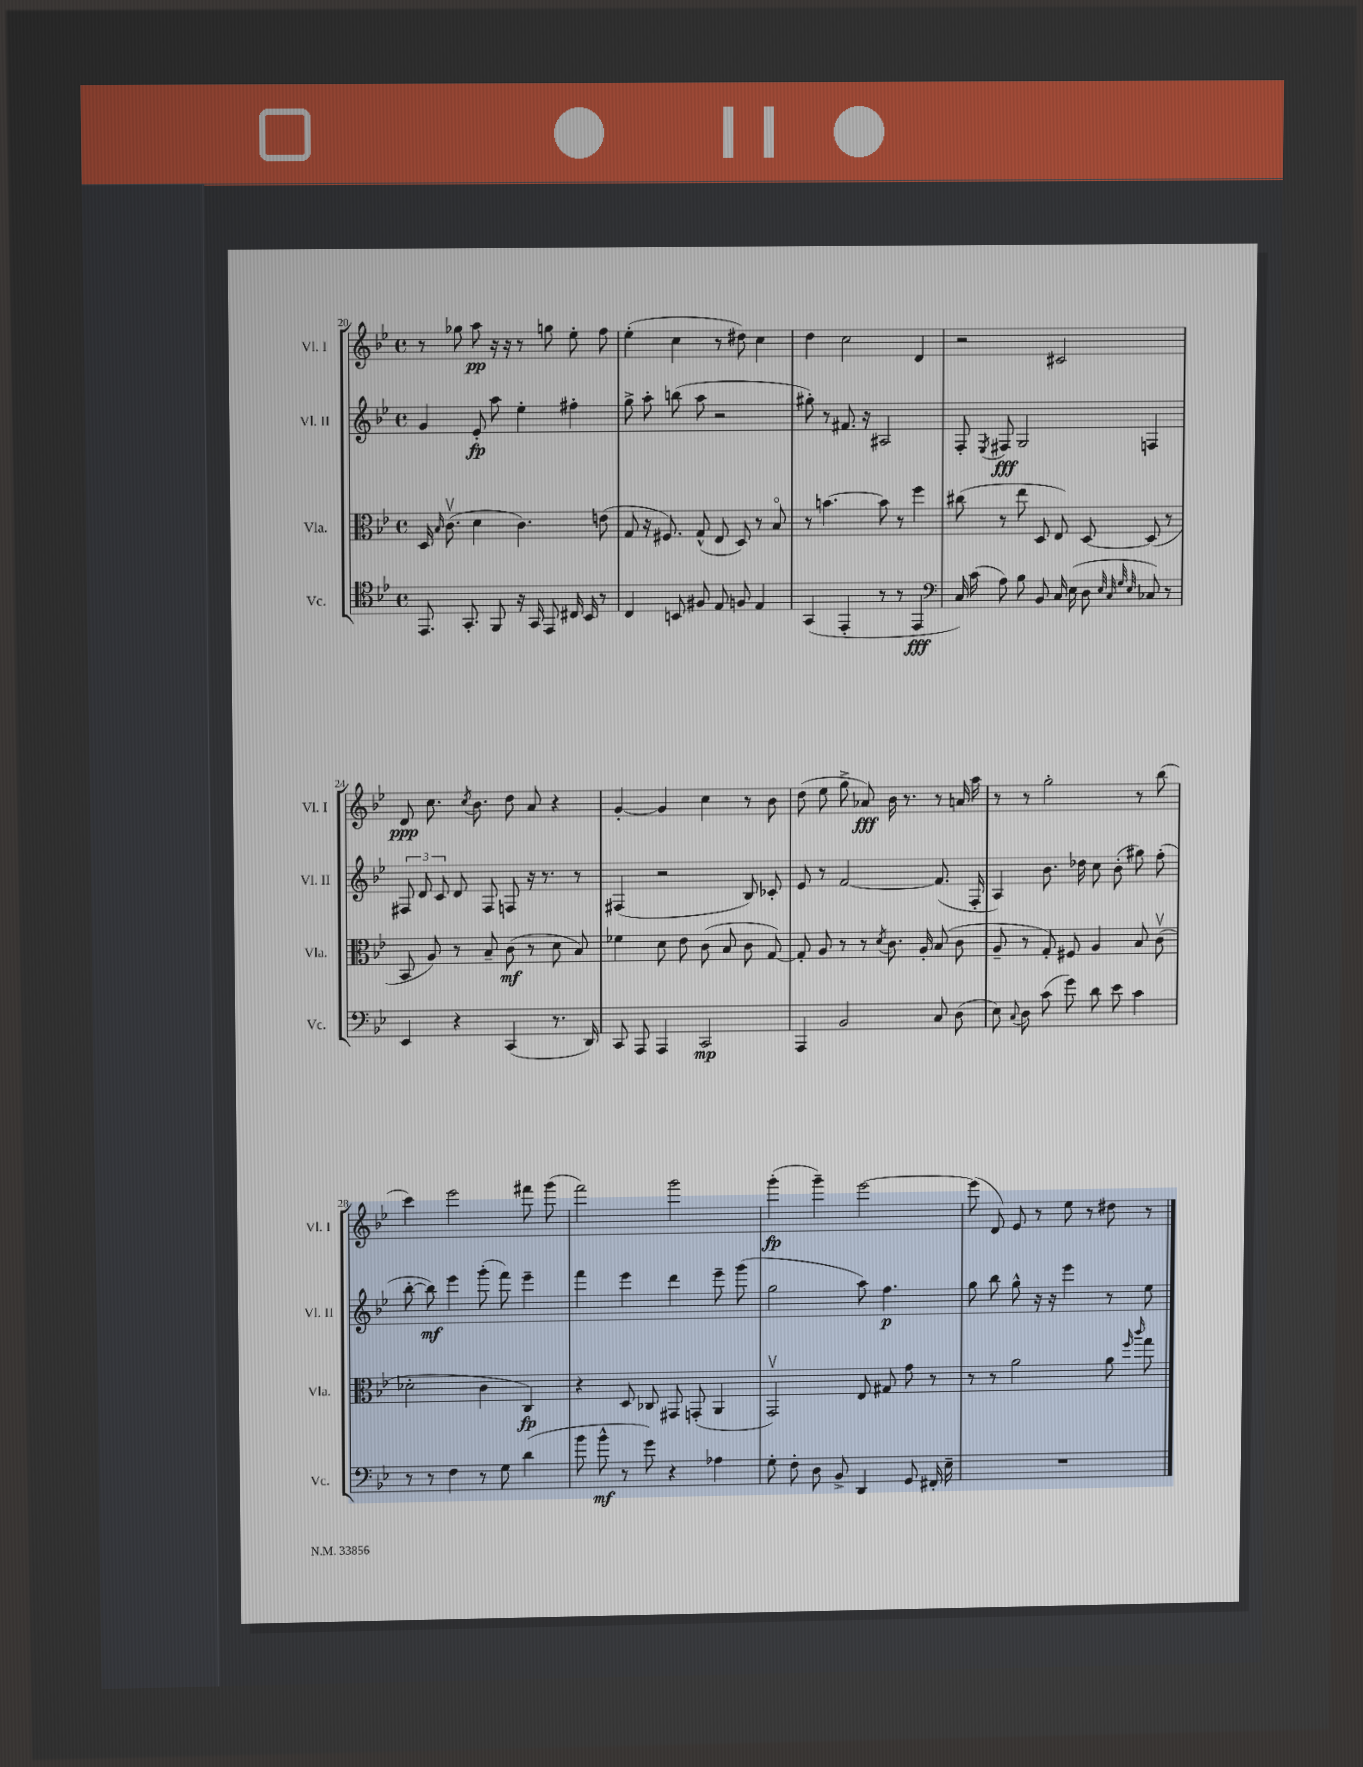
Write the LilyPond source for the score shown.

<<
\new StaffGroup <<
\new Staff = "s0" \with { instrumentName = "Vl. I" shortInstrumentName = "Vl. I" } {
    \clef treble \key bes \major \defaultTimeSignature \time 4/4
    \autoBeamOff r8 ges''8 a''8\pp r16 r16 r8 g''8 ees''8-. f''8 |
    ees''4-.( c''4 r8 dis''8) c''4 |
    d''4 c''2 d'4 |
    r2 cis'2 |
    d'8\ppp c''8. \acciaccatura { c''8 } bes'8. d''8 a'8 r4 |
    g'4~-. g'4 c''4 r8 bes'8 |
    d''8( ees''8 g''8-> aes'8\fff) bes'16 r8. r8 a'16 a''16 |
    r8 r8 g''2-. r8 bes''8( |
    c'''4) ees'''2 fis'''8 g'''8( |
    f'''2) g'''2 |
    g'''4-.\fp( g'''4--) ees'''2~ |
    ees'''8( d'8) ees'8 r8 ees''8 r8 dis''8 r8 \bar "|." |
}
\new Staff = "s1" \with { instrumentName = "Vl. II" shortInstrumentName = "Vl. II" } {
    \clef treble \key bes \major \defaultTimeSignature \time 4/4
    \autoBeamOff g'4 ees'8-.\fp a''8 ees''4-. fis''4-. |
    g''8-> a''8-. b''8( a''8 r2 |
    gis''8-.) r8 fis'8. r16 ais2 |
    f8-. \acciaccatura { ees8 } fis8\fff g2 f4 |
    \tuplet 3/2 { fis8 d'8 c'8 } d'8 fis8 f8 r16 r8. r8 |
    fis4( r2 bes8) ces'8-. |
    ees'8 r8 f'2~ f'8.( f16-. |
    a4) bes'8. des''16 c''8 bes'8-.( gis''8) f''8-.( |
    bes''8~-. bes''8\mf) ees'''4 g'''8-.( f'''8) ees'''4-- |
    f'''4 ees'''4 d'''4 ees'''8-- g'''8( |
    g''2 a''8) f''4.\p |
    g''8 bes''8 g''8-^ r16 r16 ees'''4 r8 ees''8 \bar "|." |
}
\new Staff = "s2" \with { instrumentName = "Vla." shortInstrumentName = "Vla." } {
    \clef alto \key bes \major \defaultTimeSignature \time 4/4
    \autoBeamOff d16 \grace { bes16 } c'8.\upbow( d'4 c'4.) e'8( |
    g8 r16 fis8.) g8-^( ees8 d8) r8 bes8\flageolet |
    r8 b'4.~ b'8 r8 f''4 |
    cis''8( r8 ees''8 d8 ees8) d8~ d8( r8 |
    bes,8 a8) r8 bes8-- c'8\mf( r8 d'8 bes8) |
    fes'4 d'8 ees'8 c'8( bes8 c'8 g8~) |
    g8-. a8 r8 r8 \acciaccatura { d'8 } c'8. a16-. bes8( c'8 |
    a8-- r8 g8-.) fis8 a4 bes8 c'8\upbow( |
    des'2-. c'4 c4\fp) |
    r4 d8 ces8 gis,8 g,8-.( a,4 |
    g,2\upbow) ees8 gis8 g'8 r8 |
    r8 r8 a'2 a'8 \grace { f''16 c'''16 } g''8 \bar "|." |
}
\new Staff = "s3" \with { instrumentName = "Vc." shortInstrumentName = "Vc." } {
    \clef tenor \key bes \major \defaultTimeSignature \time 4/4
    \autoBeamOff ees,8. g,8.-. f,8 r16 g,16 ees,8 cis16 bes,16 r8 |
    c4 b,8 fis8 ees8 f8 ees4 |
    g,4( ees,4-. r8 r8 ees,4\fff |
    \clef bass c16) c'16( a8) bes8 bes,8 c16 ees16( d8 \grace { ees32 c32 g32 ees32 } ces8) r8 |
    ees,4 r4 c,4( r8. d,16) |
    c,8 a,,8 a,,4 c,2\mp |
    a,,4 bes,2 c8 d8( |
    ees8) \appoggiatura { c8 } d8 c'8( g'8) d'8 ees'8 c'4 |
    r8 r8 f4 r8 g8 d'4( |
    bes'8 bes'8-^\mf r8 g'8) r4 aes4 |
    g8-. f8-. d8 bes,8-> d,4 g,8 fis,16-. ees16-- |
    R1 \bar "|." |
}
>>
>>
\layout { \context { \Score currentBarNumber = #20 } }
